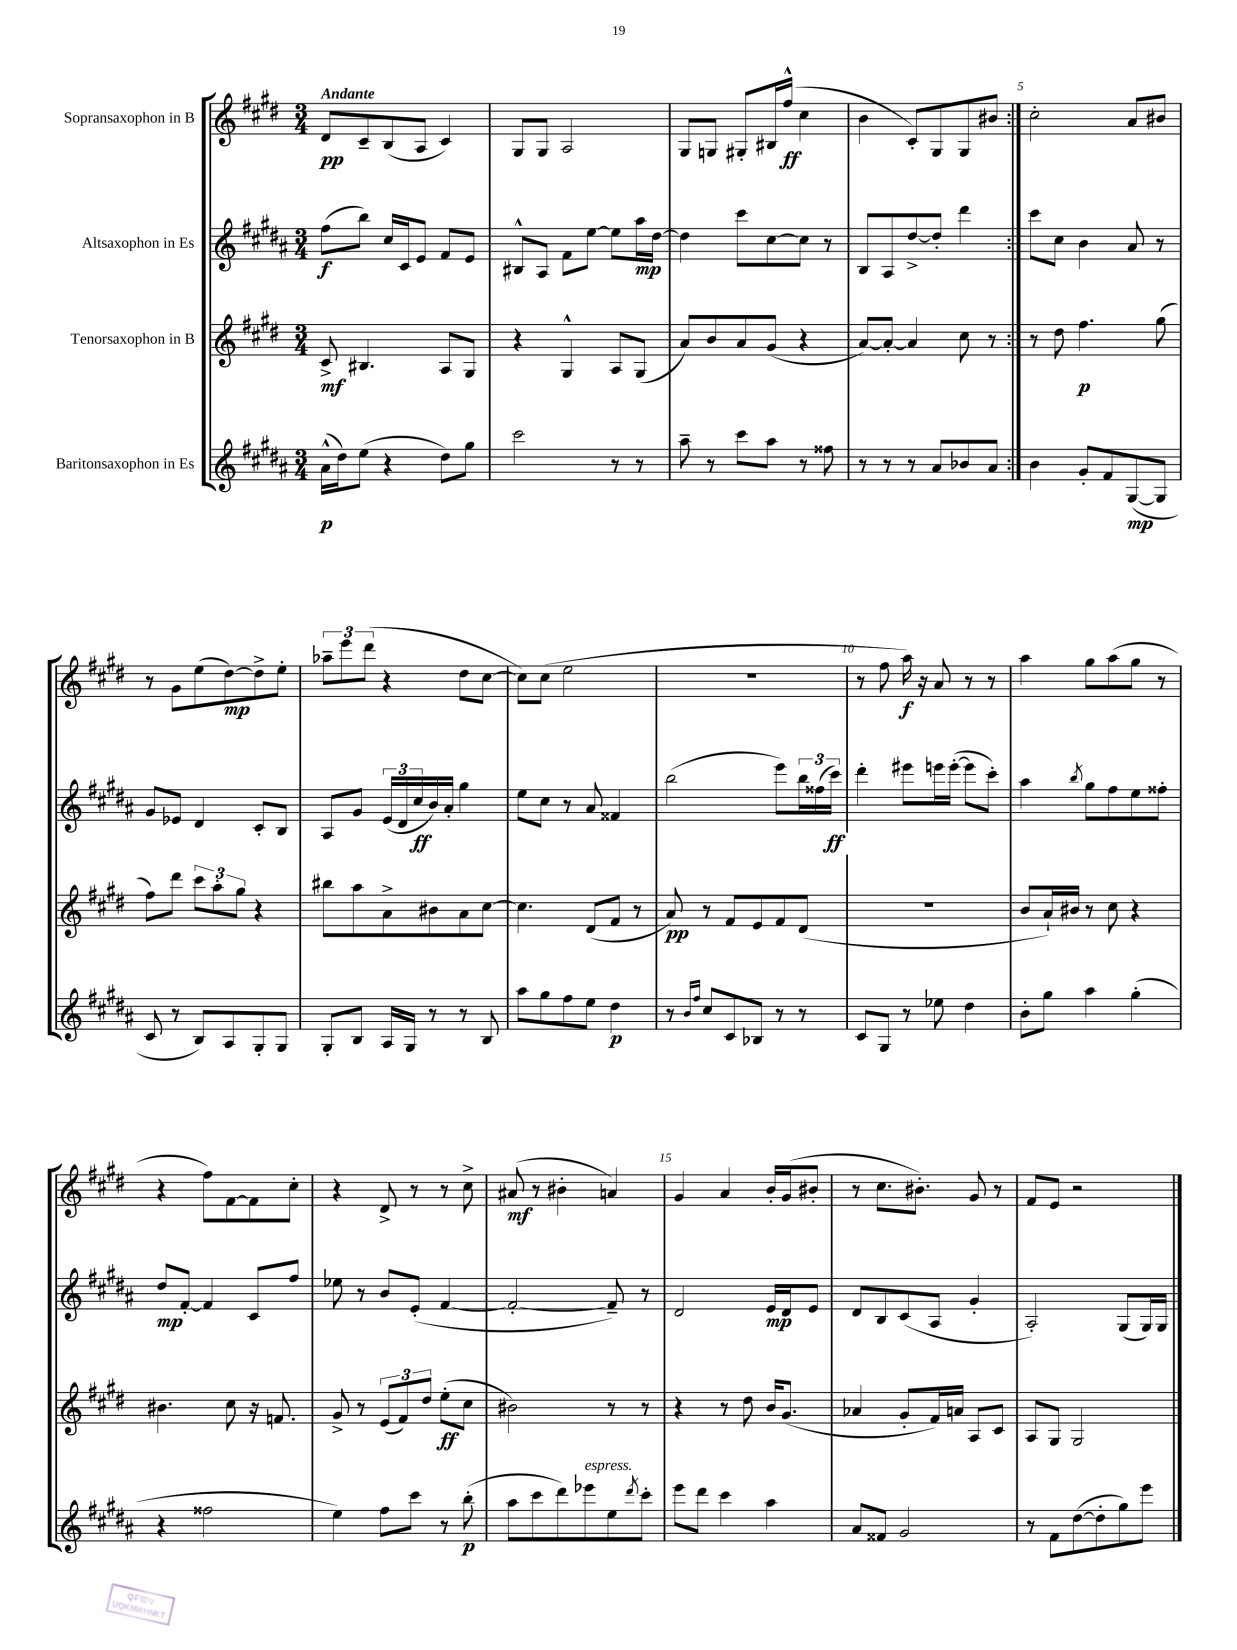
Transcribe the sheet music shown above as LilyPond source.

<<
\new StaffGroup <<
\new Staff = "s0" \with { instrumentName = "Sopransaxophon in B" } {
    \clef treble \key e \major \numericTimeSignature \time 3/4 \tempo "Andante"
    \repeat volta 2 { dis'8\pp cis'8-- b8( a8 cis'4) |
    gis8 gis8 a2 |
    gis8 g8 gis8-. bis16 fis''16-^\ff( cis''4 |
    b'4 cis'8-.) gis8 gis8 bis'8 | }
    cis''2-. a'8 bis'8 |
    r8 gis'8 e''8( dis''8~\mp) dis''8-> e''8-. |
    \tuplet 3/2 { aes''8-- e'''8 dis'''8( } r4 dis''8 cis''8~ |
    cis''8) cis''8( e''2 |
    R2. |
    r8 fis''8 a''16\f) r16 a'8 r8 r8 |
    a''4 gis''8 a''8( gis''8 r8 |
    r4 fis''8) fis'8~ fis'8 cis''8-. |
    r4 dis'8-> r8 r8 cis''8-> |
    ais'8\mf( r8 bis'4-. a'4) |
    gis'4 a'4 b'16-. gis'16( bis'8-. |
    r8 cis''8. bis'8.-.) gis'8 r8 |
    fis'8 e'8 r2 \bar "|." |
}
\new Staff = "s1" \with { instrumentName = "Altsaxophon in Es" } {
    \clef treble \key b \major \numericTimeSignature \time 3/4
    \repeat volta 2 { fis''8\f( b''8) cis''16 cis'16 e'8 fis'8 e'8 |
    bis8-^ ais8 fis'8 e''8~ e''8 ais''16\mp dis''16~ |
    dis''4 cis'''8 cis''8~ cis''8 r8 |
    b8 ais8 dis''8~-> dis''8-. dis'''4 | }
    cis'''8 cis''8 b'4 ais'8 r8 |
    gis'8 ees'8 dis'4 cis'8-. b8 |
    ais8 gis'8 \tuplet 3/2 { e'16( dis'16 cis''16\ff } b'16) ais'16-. gis''4 |
    e''8 cis''8 r8 ais'8 fisis'4 |
    b''2( e'''8) \tuplet 3/2 { b''16 fisis''16( cis'''16\ff) } |
    dis'''4-. eis'''8 e'''16 e'''16~-.( e'''8 cis'''8-.) |
    ais''4 \acciaccatura { b''8 } gis''8 fis''8 e''8 fisis''8-. |
    dis''8\mp fis'8~-. fis'4 cis'8 fis''8 |
    ees''8 r8 b'8 e'8-.( fis'4~ |
    fis'2~-. fis'8--) r8 |
    dis'2 e'16\mp dis'16 e'8 |
    dis'8 b8 cis'8( ais8 gis'4-. |
    ais2-.) gis8( gis16) gis16 \bar "|." |
}
\new Staff = "s2" \with { instrumentName = "Tenorsaxophon in B" } {
    \clef treble \key e \major \numericTimeSignature \time 3/4
    \repeat volta 2 { cis'8->\mf bis4. a8 gis8 |
    r4 gis4-^ a8 gis8( |
    a'8) b'8 a'8 gis'8( r4 |
    a'8~) a'8~-. a'4 cis''8 r8 | }
    r8 dis''8 fis''4.\p gis''8( |
    fis''8) dis'''8 \tuplet 3/2 { cis'''8 a''8-. gis''8 } r4 |
    bis''8 a''8 a'8-> bis'8 a'8 cis''8~ |
    cis''4. dis'8( fis'8 r8 |
    a'8\pp) r8 fis'8 e'8 fis'8 dis'8( |
    R2. |
    b'8 a'16-!) bis'16 r8 cis''8 r4 |
    bis'4. cis''8 r16 f'8. |
    gis'8-> r8 \tuplet 3/2 { e'8( fis'8) dis''8 } e''8-.\ff( cis''8 |
    bis'2) r8 r8 |
    r4 r8 dis''8 b'16 gis'8.( |
    aes'4 gis'8-. fis'16) a'16 a8 cis'8 |
    a8 gis8 gis2 \bar "|." |
}
\new Staff = "s3" \with { instrumentName = "Baritonsaxophon in Es" } {
    \clef treble \key b \major \numericTimeSignature \time 3/4
    \repeat volta 2 { ais'16-^\p( dis''16) e''8( r4 dis''8) gis''8 |
    cis'''2 r8 r8 |
    ais''8-- r8 cis'''8 ais''8 r8 fisis''8 |
    r8 r8 r8 ais'8 bes'8 ais'8 | }
    b'4 gis'8-. fis'8 gis8~\mp( gis8 |
    cis'8 r8 b8) ais8 gis8-. gis8 |
    gis8-. b8 ais16 gis16 r8 r8 b8 |
    ais''8 gis''8 fis''8 e''8 dis''4\p |
    r8 \grace { b'16 fis''16 } cis''8 cis'8 bes8 r8 r8 |
    cis'8 gis8 r8 ees''8 dis''4 |
    b'8-. gis''8 ais''4 gis''4-.( |
    r4 fisis''2 |
    e''4) fis''8 cis'''8 r8 b''8-.\p( |
    ais''8 cis'''8 dis'''8) ees'''8^\markup { \italic "espress." } e''8 \acciaccatura { dis'''8 } cis'''8-. |
    e'''8 dis'''8 cis'''4 ais''4 |
    ais'8 fisis'8 gis'2 |
    r8 fis'8 dis''8~( dis''8-. gis''8) e'''8 \bar "|." |
}
>>
>>
\layout { \context { \Score \override BarNumber.break-visibility = ##(#f #t #t) barNumberVisibility = #(every-nth-bar-number-visible 5) } }
